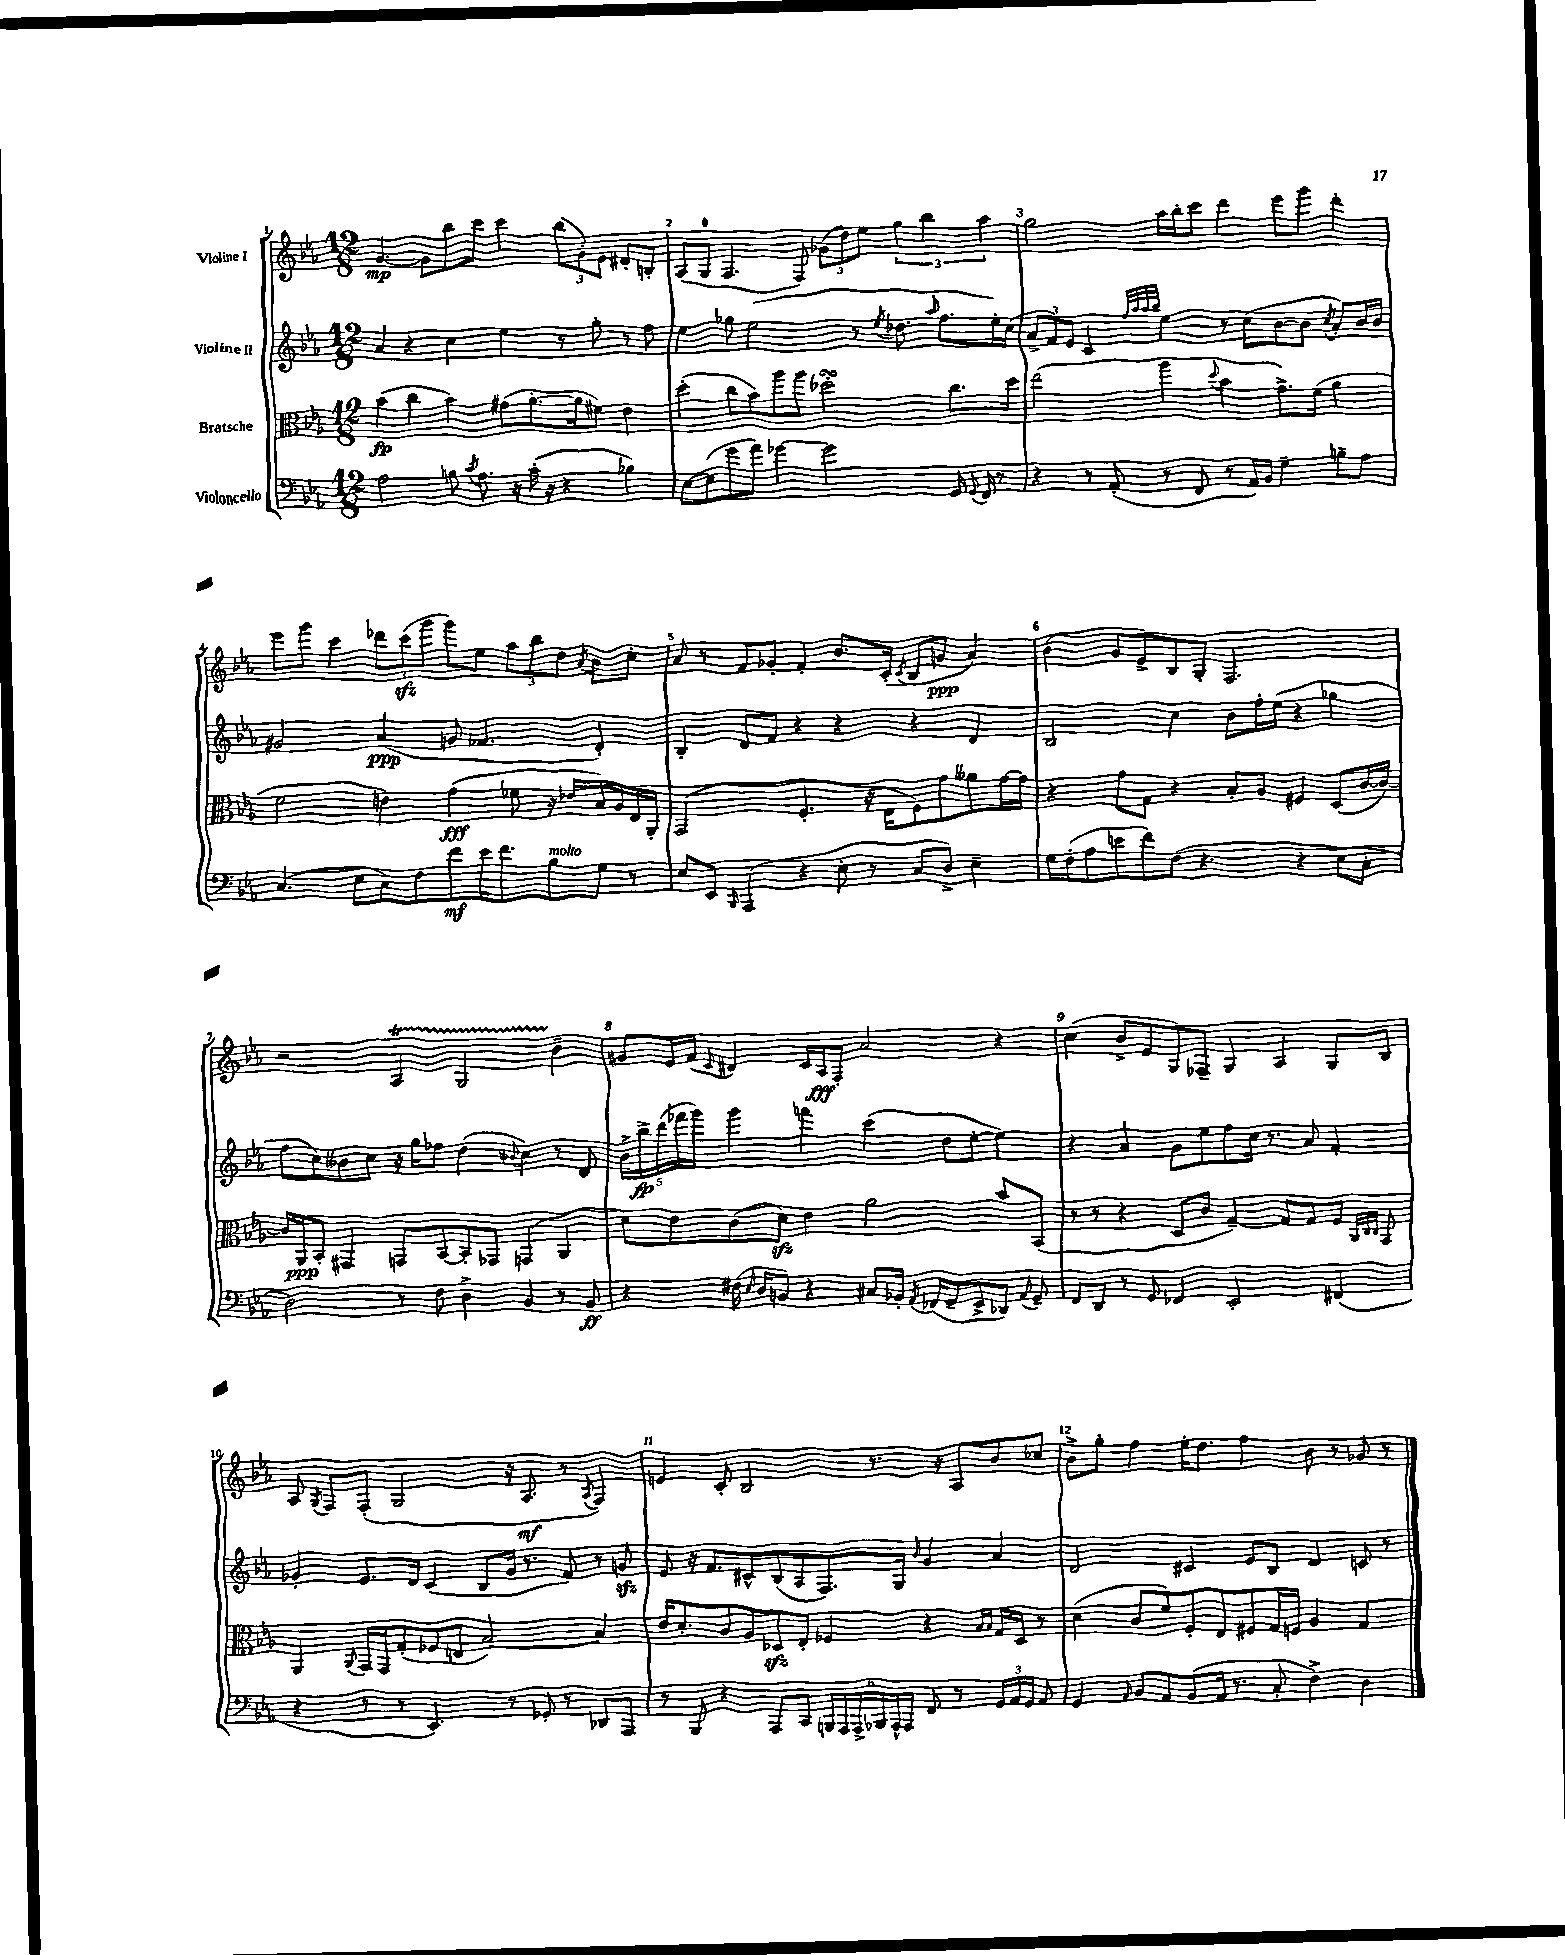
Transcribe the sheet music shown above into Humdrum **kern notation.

**kern	**kern	**kern	**kern
*staff4	*staff3	*staff2	*staff1
*clefF4	*clefC3	*clefG2	*clefG2
*k[b-e-a-]	*k[b-e-a-]	*k[b-e-a-]	*k[b-e-a-]
*M12/8	*M12/8	*M12/8	*M12/8
2A-\	(4b-\	4a-/	[4.g/
.	4cc\	4r	.
.	.	.	8g\]L
8B\	4b-\)	4cc\	8bb-\
8qc/	.	.	.
8.A-\	.	.	8ccc\J
.	(8g#\L	4ee-\	4ccc\
16r	.	.	.
(16c'\	[8.a-'\	.	.
16r	.	.	.
4r	.	8r	(12bb-\L
.	16a-\]k	.	.
.	.	.	12g'\)
.	8f#\J)	8gg'\	.
.	.	.	12e-\J
4B-\)	4e-\	8r	8d#'/L
.	.	8ff\	8B'/J
=	=	=	=
[8E-\L	(4dd'\	4ee-\	(8A-/L
(8E-\]	.	.	8G/J
8g\	8cc\L	8gg-\	4.F/
8a-\J)	8b-\)	(2ee-\	.
[4g-\	8aa-\	.	.
.	8aa-\J	.	8F/)
2g-\]	2dd-'\	.	(12g-\L
.	.	.	12dd\)
.	.	8r	.
.	.	.	12ee-\J
.	.	8qee-/	.
.	.	8.dd-\	6gg\
.	.	.	6bb-\
.	.	16qqaa-/	.
.	.	8.ff\L	.
16GG/	8.cc\L	.	.
8qqGG/	.	.	.
16FF/	.	.	.
.	.	.	6aa-\
8r	.	16ee-'\L)	.
.	16dd-\Jk	(16cc\JJ	.
=	=	=	=
4r	(2ee-\	12a-^/L	2gg\
.	.	12f/)	.
.	.	12e-/J	.
8r	.	4c/	.
(8AA-'/	.	.	.
.	.	32qqff/LLL	.
.	.	32qqaa-/	.
.	.	32qqaa-/	.
.	.	32qqbb-/JJJ	.
8r	4aa-\	4ee-\	16aa-\LL
.	.	.	16bb-'\J
8FF/	.	.	8ccc\J
.	8qqdd/	.	.
8r	4b-\	8r	4ddd\
16AA-/LL)	.	(8cc\L	.
16BB-/JJ	.	.	.
4G~\	8.g^\L)	[8b-\	8eee-\L
.	.	8b-\]J	8ggg\J
.	(16f\Jk	.	.
.	.	8qcc/	.
8B~\L	4a-\	8a-'/L)	4ddd'\
8A-\J	.	16b-/L	.
.	.	16b-/JJ	.
=	=	=	=
(4.C/	2f\	2g#/	8eee-\L
.	.	.	8ggg\J
.	.	.	4ccc\
8E-\L	.	.	.
8C\)	4e\)	(4a-/	12ddd-\L
.	.	.	(12ccc\
8F\	.	.	.
.	.	.	12ggg\J
8f\	(4g\	8g/	8ggg\L)
16e-\K	.	4.f-/	8ee-\J
8.f\	.	.	.
.	8f-\	.	12aa-\L
.	.	.	12bb-\
8B-\	16r	.	.
.	.	.	12dd\J
.	16e-/LL	.	.
.	.	.	8qa-/
8G\J	16B-/)	4d'/)	8b-\L
.	16A-/	.	.
8r	16E-/	.	8cc'\J
.	16AA-'/JJ	.	.
=	=	=	=
8E-/L	(2GG/	4B-'/	8a-/
8EE-/J	.	.	8r
16qqBBB-/	.	.	.
(4AAA-/	.	8d/L	8f/L
.	.	8f/J	8g-'/J
4r	4.F'/	4r	4f'/
8E-'\	.	4r	8.b-/L
8r	16r	.	.
.	16E-\LK	.	(16c'/Jk
.	.	.	8qc/
8C/L	8F\)	4r	8B-/L
8D^/J)	8g\	.	8g/J
4E-~\	8a--\	4d/	4a-/)
.	[16g\L	.	.
.	16g\]JJ	.	.
=	=	=	=
16G\LL	4r	2B-/	(4b-\
(16F'\J	.	.	.
8A-\	.	.	.
8e\	8g\L	.	8g/L
8f\)	8G\J	.	8e-^/)
(8F\J	4r	4cc\	8B-/
4.r	.	.	8G'/J
.	8B-'/L	8b-\L	2.F/
.	8A-/J	16ff'\L	.
.	.	(16ee-\JJ	.
4r	4F#/	4r	.
8E-\L	(8D/L	4gg-\	.
8C'\J	[16c/L	.	.
.	16c/_JJ)	.	.
=	=	=	=
2D\)	16c/]LL	8ff\L	2r
.	16AA-/J	.	.
.	8BB-'/J	8cc\)	.
.	4GG#/	8b--\	.
.	.	8cc\J	.
8r	8GG/L	16r	4A-/
.	.	16gg\LK	.
8F\	[8BB-/	8ff-\J	.
4D^\	8BB-'/]	(4dd\	2G/
.	8GG-/J	.	.
.	.	8qqb-/	.
4BB-/	(4GG/	4cc\)	.
8r	4AA-/	8r	4b-~\
8BB-/	.	8d/	.
=	=	=	=
4r	8d\L)	20b-^\LL	8g#/L
.	.	20bb-^\	.
.	.	(20ddd\	.
.	8e-\	.	16e-/L
.	.	20fff-\	.
.	.	.	(16f/JJ
.	.	20ggg\JJ)	.
.	.	.	8qqc/
(16F#\	(8c\	4ggg\	4d#/)
16qqE-/	.	.	.
16D/LK	.	.	.
8BB/J)	8d\J)	.	.
4r	4e-\	4fff\	16c/LL
.	.	.	16A-/J
.	.	.	8F'/J
8C#/L	2a-\	(4ccc\	2a-/
16BB-'/Jk	.	.	.
8qAA-/	.	.	.
(16FF-/LK	.	.	.
8GG~/	.	8dd\L	.
8EE-^/	.	[8ee-'\J	.
8DD-/J)	8b-/L	4ee-\])	4r
8qqAA-/	.	.	.
8GG~/	(8BB-/J	.	.
=	=	=	=
8FF/L	8r	4r	(4cc\
8DD/J	8r	.	.
8r	4r	4a-/	8b-^/L
8GG/	.	.	8e-/
4FF-/	8D/L	8g\L	8G/)
.	8c/J	8ee-\	8F-~/J
2EE-'/	[4G~/)	8ff\	4G/
.	.	16cc\Jk	.
.	.	8.r	.
.	8G/]L	.	4A-/
.	8G/	8a-/	.
(4FF#/	8F/J	4f'/	8G/L
.	32qqAA-/LLL	.	.
.	32qqC/	.	.
.	32qqC/JJJ	.	.
.	8GG/	.	8B-/J
=	=	=	=
4r	4AA-/	4g-'/	8A-/
.	.	.	8qG/
.	.	.	8F/L
.	8qqAA-/	.	.
8r	16GG/LL	8.e-/L	(8F'/J
.	16GG/J	.	.
8r	(8G'/	.	2G/
.	.	16d/Jk	.
4.EE-/)	8F-/	(4c/	.
.	8E/J	.	.
.	[2B-/)	8B-/L	.
8r	.	16g-/Jk	16r
.	.	8.r	8.A-/
8GG-'/	.	.	.
8r	.	8f/)	8r
.	.	.	8qA-/
8DD-/L	4B-/]	8r	4F/)
8AAA-/J	.	8g/	.
=	=	=	=
8r	16e-/LK	8e-/	4e/
.	8.d'/	.	.
8BBB-/	.	16r	.
.	.	8.f/L	.
4r	8c/	.	8c'/
.	8A-/	8c#^^/	2B-/
8AAA-/L	8D-/	(8B-/	.
8CC/J	8E-'/J	8A-/	.
24BBB/LL	4F-/	8.F/)	.
24AAA-/	.	.	.
24AAA-^/	.	.	.
24BBB-/	.	.	8.r
24AAA-^^/	.	.	.
.	.	16G/Jk	.
24AAA-/JJ	.	.	.
.	.	16qqb-/	.
8FF/	4r	4g/	.
.	.	.	16r
8r	.	.	8A-/L
.	16qqB-/LL	.	.
.	16qqB-/JJ	.	.
24GG/LL	16G/LL	4a-/	8b-/
24AA-/	.	.	.
.	16D-/JJ	.	.
24GG/JJ	.	.	.
8AA-/	8r	.	8cc-/J
=	=	=	=
4GG/	(4d\	2d/	8b-^\L
.	.	.	8gg'\J
16qqAA-/	.	.	.
8BB-/L	8c/L	.	4ff\
8AA-/	8f/)	.	.
(8BB-/	8F'/	4c#/	16ee-'\LK
.	.	.	8.dd\J
16AA-/Jk	8E-/	.	.
8.r	.	.	.
.	8F#/	8e-/L	4ff\
8C'/	16G/L	8B-/J	.
.	16F/JJ	.	.
4F^\)	4A-/	4d/	8b-\
.	.	.	8r
4D\	4G/	8c/	8g-/
.	.	8r	8r
==	==	==	==
*-	*-	*-	*-
